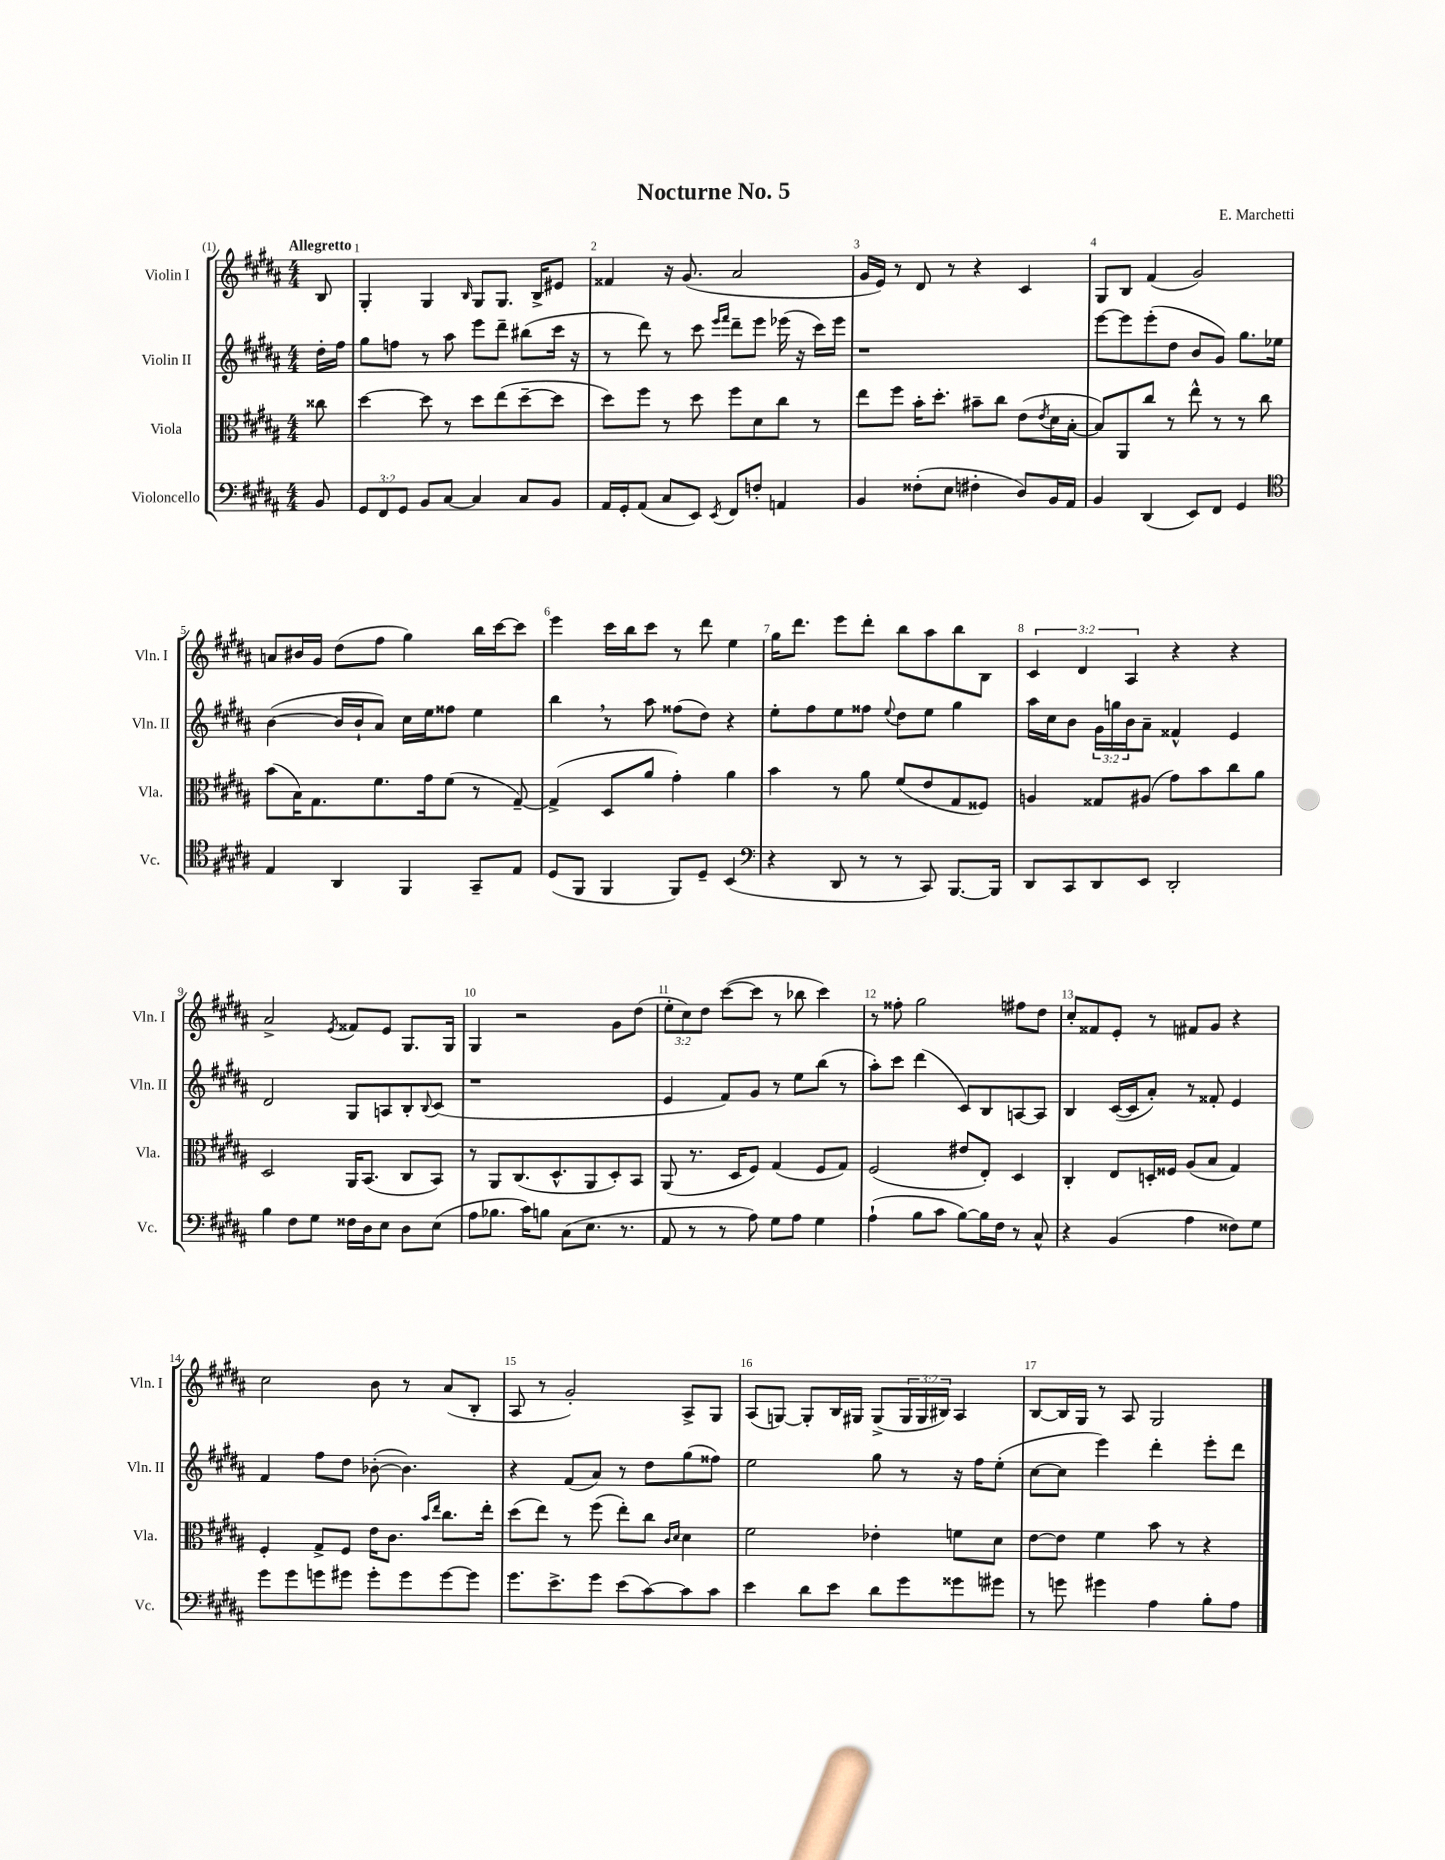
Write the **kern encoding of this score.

**kern	**kern	**kern	**kern
*staff4	*staff3	*staff2	*staff1
*clefF4	*clefC3	*clefG2	*clefG2
*k[f#c#g#d#a#]	*k[f#c#g#d#a#]	*k[f#c#g#d#a#]	*k[f#c#g#d#a#]
*M4/4	*M4/4	*M4/4	*M4/4
8BB	8cc##	16dd#'	8B
.	.	16ff#	.
=	=	=	=
12GG#	[4dd#	8gg#	4G#'
12FF#	.	.	.
.	.	8ff	.
12GG#	.	.	.
8BB	8dd#]	8r	4G#
[8C#	8r	8aa#	.
.	.	.	16qqB
4C#]	8dd#	8eee	8G#
.	(8ee	8ddd#~	8.G#
8C#	[8dd#~	(8bb#	.
.	.	.	16B^
8BB	8dd#]	16ccc#	8e#
.	.	16r	.
=	=	=	=
16AA#	8dd#)	8r	4f##
16GG#'	.	.	.
(8AA#	8ff#	8ddd#)	.
8C#	8r	8r	16r
.	.	.	(8.g#
8EE)	8dd#	8ccc#	.
.	.	16qqeee	.
8qEE	.	16qqfff#	.
8FF#	8ff#	8ddd#~	2a#
8F'	8d#	8eee	.
4AA	8cc#	(16eee-	.
.	.	16r	.
.	8r	16ccc#)	.
.	.	16eee-	.
=	=	=	=
4BB	8ee	1r	16g#
.	.	.	16e)
.	8ff#	.	8r
(8F##'	16b'	.	8d#
.	8.dd#'	.	.
8E	.	.	8r
4F#'	8b#~	.	4r
.	8cc#	.	.
8D#)	(8e	.	4c#
.	8qe	.	.
16BB	16d#	.	.
16AA#	[16B'	.	.
=	=	=	=
4BB	8B])	[8eee	8G#
.	8AA#	8eee]	8B
(4DD#	8cc#	(8eee'	(4f#
.	8r	8dd#	.
8EE)	8ee^^	8b	2g#)
8FF#	8r	8g#)	.
4GG#	8r	8.gg#	.
.	8cc#	.	.
.	.	16ee-	.
=	=	=	=
*clefC4	*	*	*
4E	(8b	([4b	8a
.	16B)	.	16b#
.	8.G#	.	16g#
4AA#	.	16b]	(8dd#
.	.	16b`	.
.	8.f#	8a#)	8ff#
4FF#	.	16cc#	4gg#)
.	16g#	16ee	.
.	(8f#	8ff##	.
8GG#~	8r	4ee	16bb
.	.	.	[16ccc#
8E	[8G#~)	.	8ccc#]
=	=	=	=
(8D#	(4G#^]	4bb	4eee
8FF#	.	.	.
4FF#	8D#	8r	16ccc#
.	.	.	16bb
.	8a#	8aa#	8ccc#
8FF#)	4g#')	(8ff##	8r
8D#~	.	8dd#)	8ddd#
(4BB	4a#	4r	4ee
=	=	=	=
*clefF4	*	*	*
4r	4b	8ee'	16gg#
.	.	.	8.ddd#
.	.	8ff#	.
8DD#	8r	8ee	8eee
8r	8a#	8ff##	8ddd#'
.	.	8qqee	.
8r	(8f#	8dd#	8bb
8CC#)	8e	8ee	8aa#
[8.BBB	8G#	4gg#	8bb
.	8F##)	.	8B
16BBB]	.	.	.
=	=	=	=
8DD#	4A	16aa#	6c#
.	.	16cc#	.
8CC#	.	8b	.
.	.	.	6d#
8DD#	8G##	24g#	.
.	.	24gg	.
.	.	24b	6A#
8EE	(8A#	8a#~	.
2DD#'	8g#)	4f##^^	4r
.	8b	.	.
.	8cc#	4e	4r
.	8a#	.	.
=	=	=	=
4B	2D#	2d#	2a#^
8F#	.	.	.
8G#	.	.	.
.	.	.	8qe
16F##	16AA#	8G#	8f##
16D#	(8.BB	.	.
8E	.	8A	8e
8D#	8C#	8B'	8.G#
.	.	8qqB	.
(8E	8BB)	(8c#	.
.	.	.	16G#
=	=	=	=
8A#	8r	1r	4G#
8.B-	8AA#	.	.
.	(8.C#	.	2r
16c#)	.	.	.
8B	.	.	.
.	8.D#^^	.	.
(8C#	.	.	.
8.E	8AA#	.	.
.	8D#')	.	8g#
8.r	.	.	.
.	8BB	.	(8dd#
=	=	=	=
8AA#	(8AA#	4e	12ee'
.	.	.	12cc#)
8r	8.r	.	.
.	.	.	12dd#
8r	.	8f#)	([8ccc#
.	16D#	.	.
8A#)	8F#)	8g#	8ccc#]
8G#	(4G#	8r	8r
8A#	.	8ee	8bb-
4G#	8F#	(8bb	4ccc#)
.	8G#)	8r	.
=	=	=	=
(4A#`	(2F#	8aa#')	8r
.	.	8ccc#	8ff##'
8B	.	(4ddd#	2gg#
8c#	.	.	.
[8B)	8e#	8c#)	.
16B]	8E')	8B	.
16F#	.	.	.
8r	4D#	[8A	8ff#
8C#^^	.	8A]	8dd#
=	=	=	=
4r	4C#'	4B	8cc#'
.	.	.	8f##
(4BB	8E	([16c#	8e'
.	.	16c#]	.
.	16D'	8a#')	8r
.	16F##	.	.
4A#	(8A#	8r	8f#
.	8B	8f##'	8g#
8F##)	4G#)	4e	4r
8G#	.	.	.
=	=	=	=
8g#	4F#'	4f#	2cc#
8g#	.	.	.
8g	8G#^	8ff#	.
8g#	8F#	8dd#	.
8g#'	16e	([8b-'	8b
.	8.c#	.	.
8g#	.	4.b-])	8r
.	16qqb	.	.
.	16qqee	.	.
[8g#	8.cc#	.	(8a#
8g#]	.	.	8B'
.	16ee'	.	.
=	=	=	=
8.g#	(8dd#	4r	8A#
.	8ee)	.	8r
8.e^	.	.	.
.	8r	(8f#	2g#')
8g#	(8ff#	8a#)	.
(8e	8ee')	8r	.
[8c#)	8cc#	8dd#	.
.	16qqc#	.	.
.	16qqd#	.	.
8c#]	4d#	(8gg#	8A#^
8c#	.	8ff##)	8G#
=	=	=	=
4e	2f#	2ee	(8A#
.	.	.	[8G)
8d#	.	.	8G']
8e	.	.	16B
.	.	.	16G#
8d#	4e-'	8gg#	(8G#^
8g#	.	8r	24G#
.	.	.	24G#
.	.	.	24B#)
8g##	8f	16r	4A#
.	.	16ff#	.
8g#	8d#	(8ee'	.
=	=	=	=
8r	[8e	[8cc#	[8B
8g	8e]	8cc#]	16B]
.	.	.	16G#
4g#	4f#	4eee)	8r
.	.	.	8A#
4A#	8b	4ddd#'	2G#
.	8r	.	.
8B'	4r	8eee'	.
8A#	.	8ddd#	.
==	==	==	==
*-	*-	*-	*-
